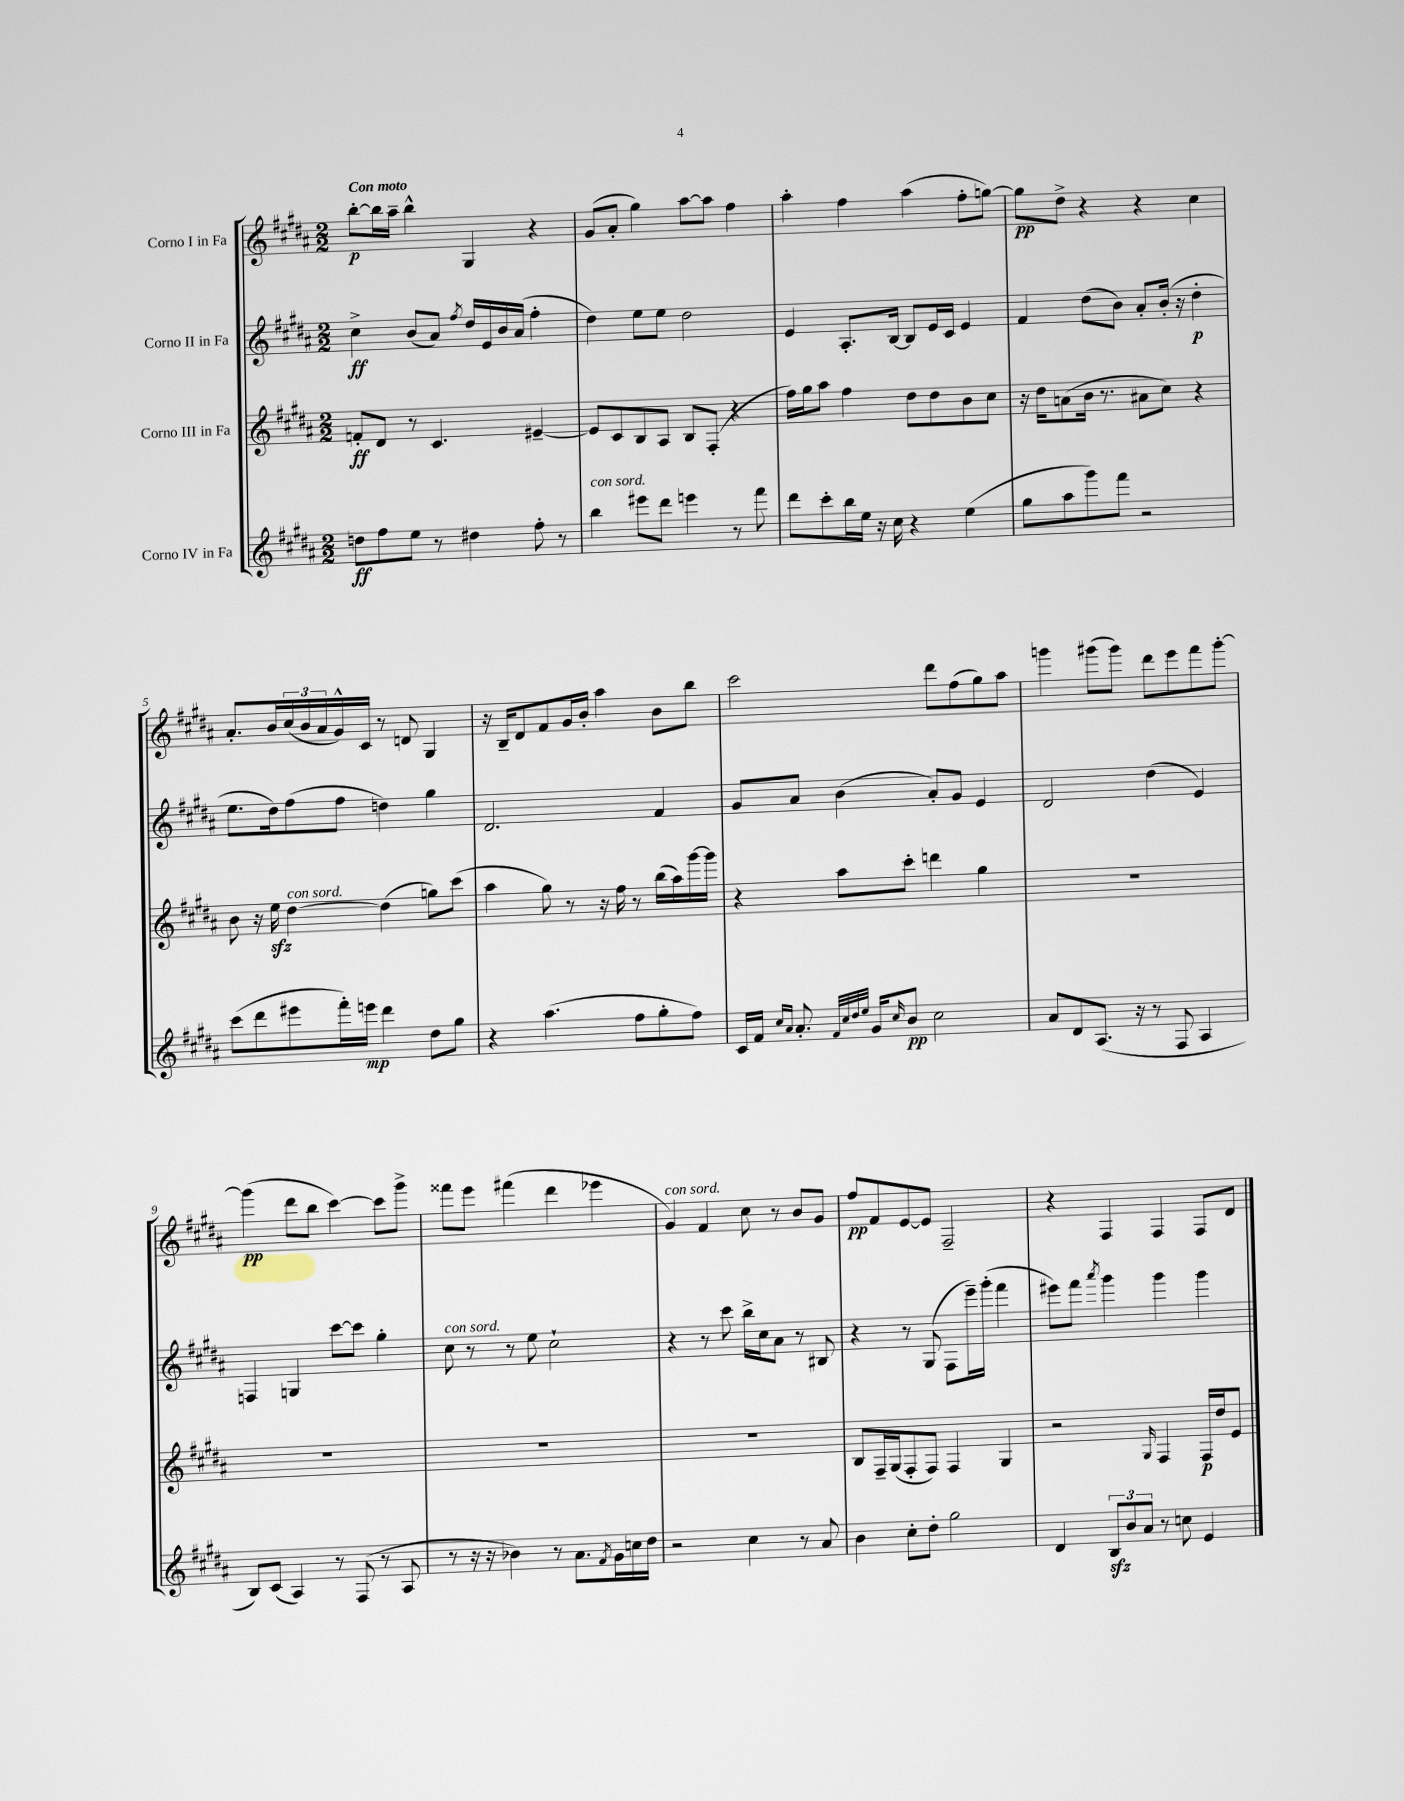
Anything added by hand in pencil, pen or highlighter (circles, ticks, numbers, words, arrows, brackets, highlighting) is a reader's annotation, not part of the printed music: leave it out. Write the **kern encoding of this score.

**kern	**kern	**kern	**kern
*staff4	*staff3	*staff2	*staff1
*clefG2	*clefG2	*clefG2	*clefG2
*k[f#c#g#d#a#]	*k[f#c#g#d#a#]	*k[f#c#g#d#a#]	*k[f#c#g#d#a#]
*M2/2	*M2/2	*M2/2	*M2/2
8dd	8f'	4cc#^	[8bb'
8ff#	8d#	.	16bb]
.	.	.	16aa#~
8ee	8r	(8b	4bb^^
8r	4.c#	8a#)	.
.	.	8qff#	.
4dd#	.	16dd#	4G#
.	.	16e	.
.	.	16b	.
.	.	(16a#	.
8ff#'	[4e#~	4ff#'	4r
8r	.	.	.
=	=	=	=
4bb	8e#]	4dd#)	(8g#
.	8c#	.	8a#'
8eee#	8B	8ee	4gg#)
8ddd#	8A#	8ee	.
4eee	8B	2dd#	[8aa#
.	(8F#'	.	8aa#]
8r	4r	.	4ff#
8fff#	.	.	.
=	=	=	=
8ddd#	16ff#)	4e	4aa#'
.	16gg#	.	.
8ccc#'	8aa#	.	.
16bb	4ff#	8.A#'	4ff#
16ee	.	.	.
16r	.	.	.
16cc#	.	[16B	.
4r	8dd#	8B]	(4aa#
.	8dd#	16e	.
.	.	16c#	.
(4ee	8b	4e	8ff#'
.	8cc#	.	[8gg)
=	=	=	=
8gg#	16r	4f#	8gg]
.	16dd#	.	.
8aa#	(8a	.	8dd#^
8ggg#)	16b	(8dd#	4r
.	8.r	.	.
8fff#	.	8b)	.
2r	8a#	8a#'	4r
.	8cc#)	(16b'	.
.	.	16r	.
.	4r	4dd#'	4cc#
=	=	=	=
(8ccc#	8b	8.ee	8.a#'
8ddd#	16r	.	.
.	16ee	16dd#)	16b
8eee#	[4dd#	(8ff#	(24cc#
.	.	.	24b
.	.	.	24a#
16fff#')	.	8ff#	16g#^^)
16eee	.	.	16c#
4ddd#	(4dd#]	4dd)	8r
.	.	.	8d
8dd#	8gg)	4gg#	4G#
8gg#	(8ccc#	.	.
=	=	=	=
4r	4aa#	2.d#	16r
.	.	.	16B~
.	.	.	8d#
(4.aa#	8gg#)	.	8f#
.	8r	.	16g#
.	.	.	16b'
.	16r	.	4aa#
.	16ff#	.	.
8ff#	8r	.	.
8gg#'	(16bb	4f#	8b
.	16aa#)	.	.
8ff#)	[16ggg#	.	8bb
.	16ggg#]	.	.
=	=	=	=
16c#	4r	8g#	2ccc#
16f#	.	.	.
16qqcc#	.	.	.
16qqa#	.	.	.
8.a#'	.	8a#	.
.	8aa#	(4b	.
32qqf#	.	.	.
32qqcc#	.	.	.
32qqdd#	.	.	.
32qqee	.	.	.
16g#	.	.	.
16qqcc#	.	.	.
8b	8ccc#'	.	.
2cc#	4ddd	8a#')	8ddd#
.	.	8g#	(8ff#
.	4gg#	4e	8gg#)
.	.	.	8aa#
=	=	=	=
8a#	1r	2d#	4ggg
8d#	.	.	.
(8.A#	.	.	(8ggg#
.	.	.	8ggg#)
16r	.	.	.
8r	.	(4dd#	8ddd#
8F#	.	.	8eee
4A#	.	4e)	8fff#
.	.	.	[8ggg#'
=	=	=	=
8B)	1r	4F	(4ggg#]
(8c#	.	.	.
4A#)	.	4G	8ddd#
.	.	.	8bb
8r	.	[8ccc#	[4ccc#)
(8F#	.	8ccc#]	.
8r	.	4gg#'	8ccc#]
8A#	.	.	8ggg#^
=	=	=	=
8r	1r	8cc#	8fff##
16r	.	8r	8eee
16r	.	.	.
4b-)	.	8r	(4fff#
.	.	8ee	.
8r	.	2cc#`	4ddd#
8.a#	.	.	.
.	.	.	4eee-
8qf#	.	.	.
16g#	.	.	.
16cc	.	.	.
16dd#	.	.	.
=	=	=	=
2r	1r	4r	4g#)
.	.	8r	4f#
.	.	8ccc#	.
4cc#	.	16bb^	8cc#
.	.	16cc#	.
.	.	8a#	8r
8r	.	8r	8b
8a#	.	8B#	8g#
=	=	=	=
4b	8B	4r	8ff#
.	16F#~	.	8f#
.	(16G#	.	.
8cc#'	8F#'	8r	[8e
8dd#'	8F#)	(8G#	8e]
2gg#	4F#	8F#	2F#~
.	.	16eee~)	.
.	.	(16ggg#'	.
.	4G#	4fff#	.
=	=	=	=
4d#	2r	8eee#)	4r
.	.	8fff#	.
.	.	8qaaa#	.
12B	.	4ggg#	4F#
12b	.	.	.
12a#	.	.	.
.	16qqG#	.	.
8r	4F#	4ggg#	4F#
8cc	.	.	.
4e	16F#	4ggg#	8F#
.	16dd#	.	.
.	8e	.	8d#
==	==	==	==
*-	*-	*-	*-
